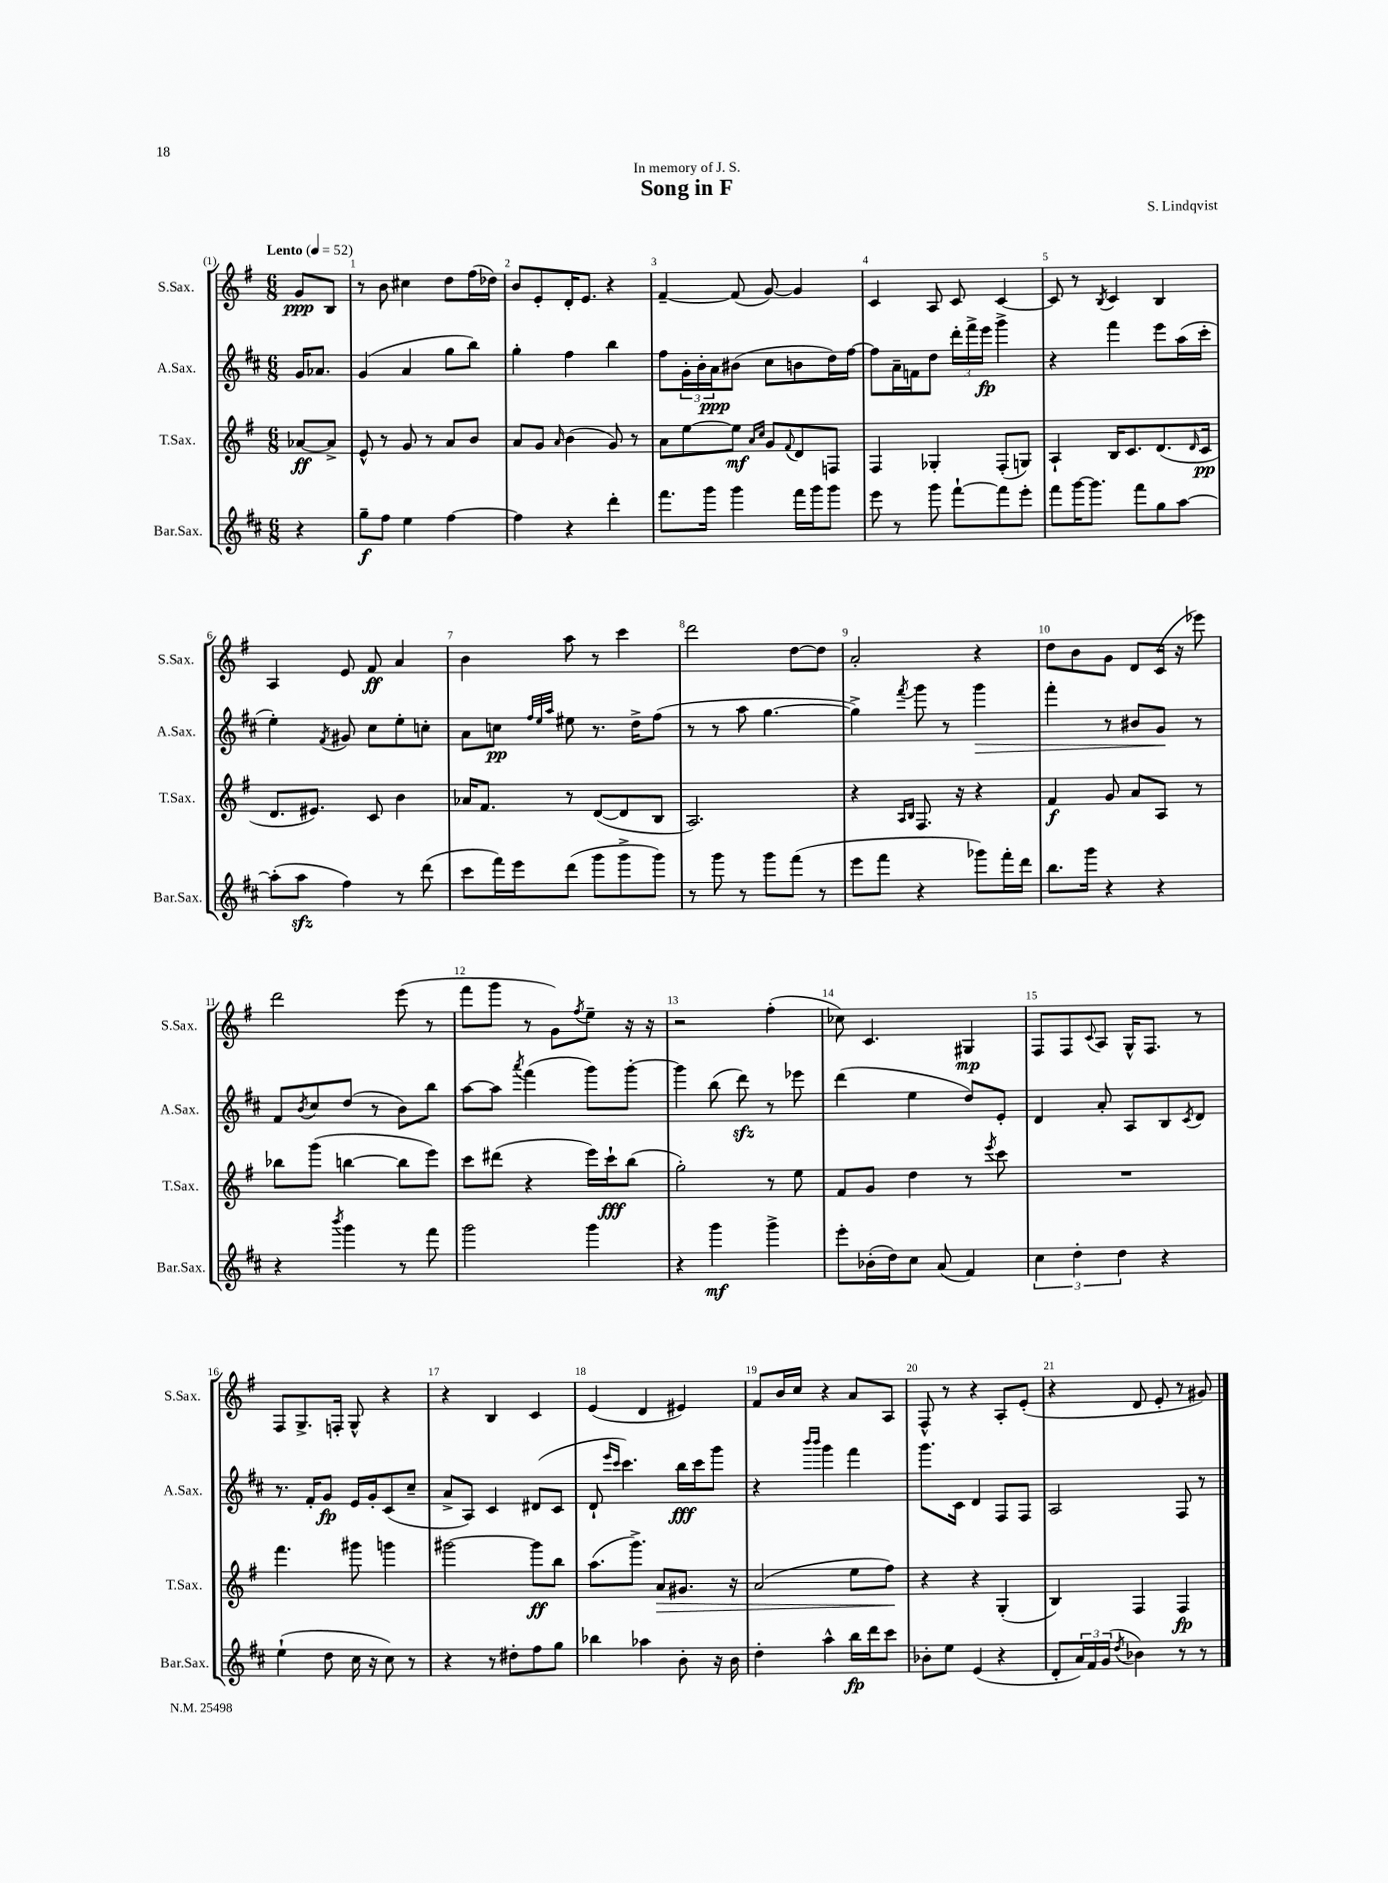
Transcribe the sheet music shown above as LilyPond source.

\header { title = "Song in F" composer = "S. Lindqvist" dedication = "In memory of J. S." }
<<
\new StaffGroup <<
\new Staff = "s0" \with { instrumentName = "S.Sax." shortInstrumentName = "S.Sax." } {
    \clef treble \key g \major \numericTimeSignature \time 6/8 \partial 4 \tempo "Lento" 4 = 52
    g'8\ppp b8 |
    r8 b'8 cis''4 d''8 fis''16( des''16) |
    b'8 e'8-. d'16-. e'8. r4 |
    fis'4~-- fis'8( g'8~) g'4 |
    c'4 a8 c'8 c'4~ |
    c'8 r8 \acciaccatura { b8 } c'4 b4 |
    a4 e'8 fis'8\ff a'4 |
    b'4 a''8 r8 c'''4 |
    d'''2 d''8~ d''8 |
    a'2-. r4 |
    d''8 b'8 g'8 d'8 c'16( r16 ees'''8) |
    d'''2 e'''8( r8 |
    fis'''8 g'''8 r8 g'8) \acciaccatura { fis''8 } e''8-- r16 r16 |
    r2 fis''4-.( |
    ces''8) c'4. gis4\mp |
    fis8 fis8 \appoggiatura { c'8 } a8 g16-^ fis8. r8 |
    fis8 g8.-> f16-. g8-^ r4 |
    r4 b4 c'4 |
    e'4( d'4 eis'4) |
    fis'8 b'16 c''16 r4 a'8 a8 |
    fis8-^ r8 r4 a8-. e'8-.( |
    r4 d'8 e'8-. r8 gis'8) \bar "|." |
}
\new Staff = "s1" \with { instrumentName = "A.Sax." shortInstrumentName = "A.Sax." } {
    \clef treble \key d \major \numericTimeSignature \time 6/8 \partial 4
    g'16 aes'8. |
    g'4( a'4 g''8 b''8) |
    g''4-. fis''4 b''4 |
    fis''8 \tuplet 3/2 { g'16-. b'16-. a'16\ppp } bis'8( cis''8 b'8 d''16) fis''16~ |
    fis''8 a'16-- f'16 d''8 \tuplet 3/2 { d'''16-. fis'''16-> e'''16\fp } g'''4-> |
    r4 fis'''4 e'''8 a''16( cis'''16-. |
    e''4-.) \acciaccatura { fis'8 } gis'8 cis''8 e''8-. c''8-. |
    a'8 c''8\pp \grace { fis''32 e''32 a''32 } eis''8 r8. d''16-> fis''8( |
    r8 r8 a''8 g''4.~ |
    g''4->) \acciaccatura { fis'''8 } g'''8 r8 g'''4\> |
    fis'''4-. r8 bis'8 g'8\! r8 |
    fis'8 \acciaccatura { b'8 } cis''8 d''8( r8 b'8) b''8 |
    a''8~ a''8 \acciaccatura { a'''8 } fis'''4( g'''8) g'''8~-. |
    g'''4 b''8( d'''8\sfz) r8 ees'''8 |
    d'''4( e''4 d''8) e'8-. |
    d'4 a'8-. a8 b8 \acciaccatura { cis'8 } d'8 |
    r8. fis'16-. g'8\fp e'16 g'16-. cis'8( cis''8-- |
    a'8-> a8) cis'4 dis'8( cis'8 |
    d'8-! \grace { e'''16 cis'''16 } cis'''4.) b''16\fff cis'''16 g'''8 |
    r4 \grace { b'''16 b'''16 } g'''4 fis'''4 |
    g'''8. cis'16 d'4 fis8 fis8 |
    a2 fis8 r8 \bar "|." |
}
\new Staff = "s2" \with { instrumentName = "T.Sax." shortInstrumentName = "T.Sax." } {
    \clef treble \key g \major \numericTimeSignature \time 6/8 \partial 4
    aes'8~\ff aes'8-> |
    e'8-^ r8 g'8 r8 a'8 b'8 |
    a'8 g'8 \grace { a'16 } b'4( g'8) r8 |
    a'8 e''8~ e''8\mf \grace { a'16 c''16 } g'8 \appoggiatura { fis'8 } d'8 f8 |
    fis4 ges4-. fis8-.( g8) |
    a4-! b16 c'8. d'8.( \grace { d'16 } c'16\pp |
    d'8. eis'8.) c'8 b'4 |
    aes'16 fis'8. r8 d'8~( d'8 b8 |
    a2.) |
    r4 \grace { a16 b16 } fis8. r16 r4 |
    fis'4\f g'8 a'8 a8 r8 |
    bes''8 g'''8( b''4~ b''8 e'''8) |
    c'''8 dis'''8( r4 e'''16) c'''16-!\fff b''8( |
    g''2-.) r8 e''8 |
    fis'8 g'8 d''4 r8 \acciaccatura { e'''8 } c'''8 |
    R2. |
    fis'''4. gis'''8 g'''4 |
    gis'''2~ gis'''8\ff b''8 |
    a''8.( g'''8.->) a'8\> gis'8. r16 |
    a'2( e''8 fis''8\!) |
    r4 r4 g4-.( |
    b4) fis4 fis4\fp \bar "|." |
}
\new Staff = "s3" \with { instrumentName = "Bar.Sax." shortInstrumentName = "Bar.Sax." } {
    \clef treble \key d \major \numericTimeSignature \time 6/8 \partial 4
    r4 |
    g''8--\f fis''8 e''4 fis''4~ |
    fis''4 r4 d'''4-. |
    fis'''8. g'''16 g'''4 fis'''16 g'''16 g'''8 |
    e'''8 r8 g'''8 fis'''8~-! fis'''8 e'''8-. |
    fis'''8 g'''16~ g'''8. fis'''8 g''8 a''8~ |
    a''8-.( a''8\sfz fis''4) r8 d'''8( |
    cis'''8 fis'''16) e'''16 d'''8( g'''8 g'''8-> g'''8) |
    r8 g'''8 r8 g'''8 fis'''8( r8 |
    e'''8 fis'''8 r4 ges'''8) fis'''16-. d'''16 |
    b''8. g'''16 r4 r4 |
    r4 \acciaccatura { b'''8 } g'''4 r8 fis'''8 |
    g'''2 g'''4 |
    r4 g'''4\mf g'''4-> |
    e'''8-. bes'16-.( d''16) cis''8 a'8( fis'4) |
    \tuplet 3/2 { cis''4 d''4-. d''4 } r4 |
    e''4-!( d''8 cis''16 r16 cis''8) r8 |
    r4 r8 dis''8-. fis''8 g''8 |
    bes''4 aes''4 b'8-. r16 b'16 |
    d''4-. a''4-^ b''16\fp d'''16 cis'''8 |
    bes'8-. e''8 e'4( r4 |
    d'8-. \tuplet 3/2 { a'16) fis'16 g'16( } \acciaccatura { d''8 } bes'4) r8 r8 \bar "|." |
}
>>
>>
\layout { \context { \Score \override BarNumber.break-visibility = ##(#f #t #t) barNumberVisibility = #all-bar-numbers-visible } }
